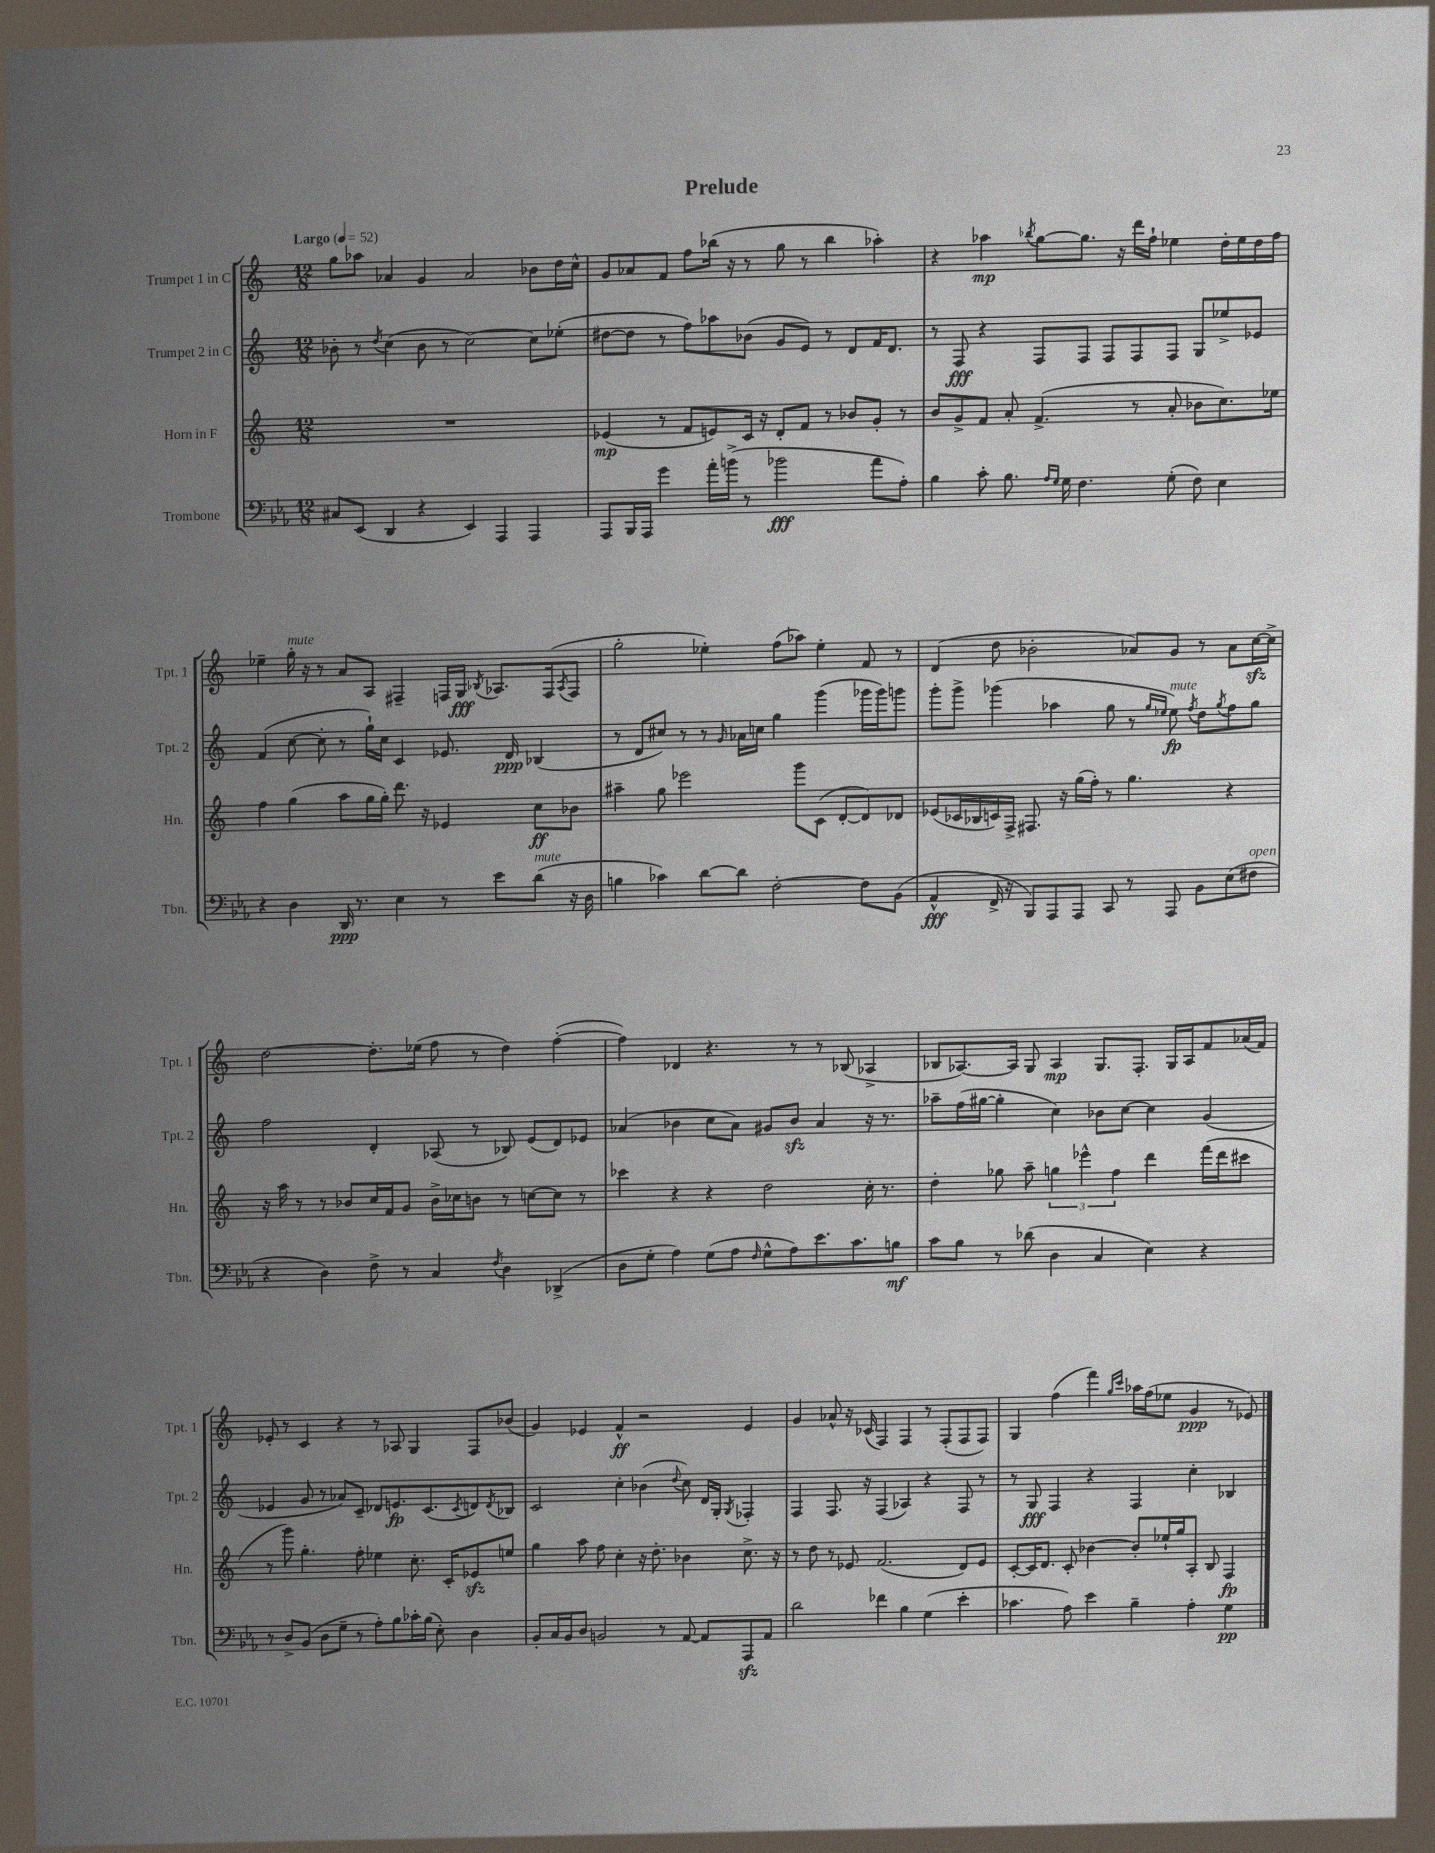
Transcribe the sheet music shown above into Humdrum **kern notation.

**kern	**kern	**kern	**kern
*staff4	*staff3	*staff2	*staff1
*clefF4	*clefG2	*clefG2	*clefG2
*k[b-e-a-]	*k[]	*k[]	*k[]
*M12/8	*M12/8	*M12/8	*M12/8
*MM52	*MM52	*MM52	*MM52
8C#/L	1.r	8b-'\	8gg\L
(8EE-/J	.	8r	8aa-\J
.	.	8qdd/	.
4DD/	.	(4cc\	4a-/
4r	.	8b-\	4g/
.	.	8r	.
4EE-/)	.	[2cc\)	2a-/
4AAA-/	.	.	.
4AAA-/	.	8cc\]L	8b-\L
.	.	(8ee-'\J	16dd\L
.	.	.	16cc^^\JJ
=	=	=	=
8AAA-/L	(4e-/	[8dd#\L	8g/L
16BBB-/L	.	8dd#\]J	8a-/
16AAA-/JJ	.	.	.
4g\	8r	8r	8f/J
.	8f/L	8ff\L)	8ff\L
16a-'\LL	8e/)	8aa-\	(16bb-\Jk
(16b^\JJ	.	.	16r
8r	16c/Jk	(8b-\J	8r
.	16r	.	.
2b-\	8d'/L	8g/L	8gg\
.	8f/J	8e/J)	8r
.	8r	8r	4bb-\
.	8b-/L	8d/L	.
8a-\L	8g'/J	16f/K	4aa-'\)
.	.	8.d/J	.
8A-'\J)	8r	.	.
=	=	=	=
4B-\	8b/L	8r	4r
.	8g^/	8F/	.
8c'\	8f/J	4r	4aa-\
8.B-\	8a'/	.	.
.	.	.	8qbb-/
.	(4.f^/	8F/L	[8gg\L
16qqA-/LL	.	.	.
16qqG/JJ	.	.	.
16G\	.	.	.
4.F\	.	8F/J	8.gg\]J
.	.	8F/L	.
.	.	.	16r
.	8r	8F/	16ddd\LL
.	.	.	16ff`\JJ
(8G'\	8a'/	8F/J	4ee-\
8F\)	8b-\L	8G/L	.
4E-\	8.cc\)	8ee-^/	16dd'\LL
.	.	.	16ee-\
.	.	8e-/J	16dd\
.	16ee-\Jk	.	16ff\JJ
=	=	=	=
4r	4ff\	(4f/	4ee-~\
4D\	(4gg\	[8cc\	16gg'\
.	.	.	16r
.	.	8cc'\]	8r
16DD/	8aa\L	8r	8a/L
8.r	.	.	.
.	16gg\L	16gg`\LL)	8A/J
.	16gg'\JJ)	16cc\JJ	.
4E-\	8.ddd\	4c/	4F#~/
.	16r	.	.
8r	4e-/	8.e-/	16F/LL
.	.	.	16G/JJ
.	.	.	8qB-/
8e-\L	.	.	8.A-/L
.	.	16d/	.
(8d\J	8cc\L	(4B-/	.
.	.	.	(16F/k
.	.	.	8qA-/
16r	8b-\J	.	8F/J
16D\	.	.	.
=	=	=	=
4B\	4aa#~\	8r	2gg'\
.	.	8d/L	.
4c-\)	8gg\	8cc#/J)	.
.	2eee-\	8r	.
[8d\L	.	8r	4ee-'\)
.	.	16qqg/	.
8d\]J	.	16a-\LL	.
.	.	16cc\JJ	.
[2F'\	.	4gg\	(8ff\L
.	8ggg\L	.	8aa-\J)
.	(8c\J	(4ggg\	4ee-'\
.	[8d'/L	.	.
8F\]L	8d/])	16ggg-\LL	8f/
.	.	16ggg-\J)	.
(8BB-\J	8d-/J	8ggg\J	8r
=	=	=	=
4AA-^^/	(8e-/L	8ggg'\L	(4d/
.	16c-/L	8ggg^\J	.
.	16B-/	.	.
16FF^/	16c/)	(4ggg-\	8dd\
16r	16F^/JJ	.	.
8BBB-/L)	8.F#/	.	2b-'\
8AAA-/	.	4aa-\	.
.	16r	.	.
8AAA-/J	(16gg\LL	.	.
.	16ff'\JJ)	.	.
8CC/	8r	8gg\	.
8r	4.gg\	8r	8a-/L)
.	.	16qqgg/LL	.
.	.	16qqee-/JJ	.
8AAA-/	.	8ee-\)	8g/J
.	.	8qff/	.
8BB-\L	.	8dd\L	8r
.	.	8qgg/	.
(8E-\	4r	8ff\	8a-\L
8F#\J	.	8gg\J	[16cc\L
.	.	.	16cc^\]JJ
=	=	=	=
4r	16r	2ff\	[2dd\
.	16aa\	.	.
.	8r	.	.
4D\)	8r	.	.
.	8b-/L	.	.
8F^\	16cc/L	4d'/	8.dd'\]L
.	16f/J	.	.
8r	8g/J	.	.
.	.	.	(16ee-\Jk
4C/	16b-^\LL	(8A-/	8ff\
.	16cc-\J	.	.
.	8b\J	8r	8r
8qF/	.	.	.
4D\	8r	8B-/)	4dd\)
.	[8cc\L	(8e/L	.
(4DD-^/	8cc\]J	8d/)	([4ff'\
.	8r	8e-/J	.
=	=	=	=
8D\L	4ccc-\	(4a-/	4ff\])
8G'\J	.	.	.
4A-\)	4r	4b-\	4d-/
(8G\L	4r	8cc\L	4.r
8A-\J	.	8a-\J)	.
16qqF/	.	.	.
8G^^\L	2dd\	8g#/L	.
8A-\)	.	8b-/J	8r
8.e-\	.	4a-/	8r
.	.	.	(8B-/
8.c\	.	.	.
.	16cc'\	16r	4A-^/
.	8.r	8.r	.
8B\J	.	.	.
=	=	=	=
8c\L	4dd'\	8aa-~\L	8B-/L
8B-\J	.	(16ff\L	[8.A-/)
.	.	[16gg#\JJ	.
8r	8gg-\	4gg#'\]	.
.	.	.	16A-/]Jk
(8d-\	8aa~\	.	8G/
4D\	6gg\	4cc\)	4A-/
.	6eee-^^\	.	.
4C/	.	8b-\L	8.G/L
.	6ff\	.	.
.	.	[8cc\J	.
.	.	.	8.F'/J
4E-\)	4ddd\	4cc\]	.
.	.	.	16G/LL
.	.	.	16A-/J
4r	(16fff\LL	(4g/	8f/
.	16ddd\J	.	.
.	8ccc#\J	.	(16a-/L
.	.	.	16f/JJ)
=	=	=	=
8r	8r	4e-/	8e-'/
8D^/L	8ggg\)	.	8r
(8BB-/J	4.gg'\	8g/	4c/
8D\L	.	8r	.
8G~\J	.	8a-/L)	4r
8r	8ff'\	8c~/J	.
8A-'\L)	4ee-\	8d-/L	8r
8B-\	.	8.e/	8A-/
16c-'\L	8.cc'\	.	4G/
(16B-\JJ	.	(8.c/	.
8E-'\)	.	.	.
.	16c'/LK	.	.
.	.	8qc/	.
4D\	8e-/	8d/)	8F/L
.	.	8qd/	.
.	8ee/J	8B-/J	(8b-/J
=	=	=	=
8BB-'/L	4gg\	2c/	4g/)
16C/L	.	.	.
16BB-/J	.	.	.
8D/J	8aa\	.	4e-/
2BB/	8ff\	.	.
.	4cc'\	4cc'\	4f^^/
.	16r	(4b-\	2r
.	8.dd'\	.	.
8r	.	.	.
.	.	8qqdd/	.
[8AA-/	4b-\	8cc\)	.
8AA-/]L	.	16d/LL	.
.	.	16G'/JJ	.
.	.	8qG/	.
8AAA-/	8.cc^\	4F-'/	4e-/
8AA-/J	.	.	.
.	16r	.	.
=	=	=	=
2d\	8r	4F/	4g/
.	8dd\	.	.
.	8r	8.F/	8a-^^/
.	8e-/	.	16r
.	.	16r	(16c-/
4f-\	(2.f/	(4F/	4F/)
4B-\	.	4A-/)	4F/
(4G\	.	4r	8r
.	.	.	(8F'/L
4e-'\	8d/L)	8F/	8F/
.	8e-/J	8r	8F/J)
=	=	=	=
4.c-\	[8c'/L	8r	4G/
.	16c/]K	8G/	.
.	8.d/J	.	.
.	.	4F/	(4ff\
8A-\)	8c'/	.	.
4e-\	[4b-\	4r	4fff\)
.	.	.	16qqgg/LL
.	.	.	16qqccc/JJ
4B-~\	8b-'/]L	4F/	16aa-\LL
.	.	.	(16ff\J
.	16ee-`/L	.	8ee-\J
.	16gg/J	.	.
4A-'\	8A'/J	4cc'\	4g/
.	8B/	.	.
4G\	4F/	4B-/	8r
.	.	.	8e-/)
==	==	==	==
*-	*-	*-	*-
